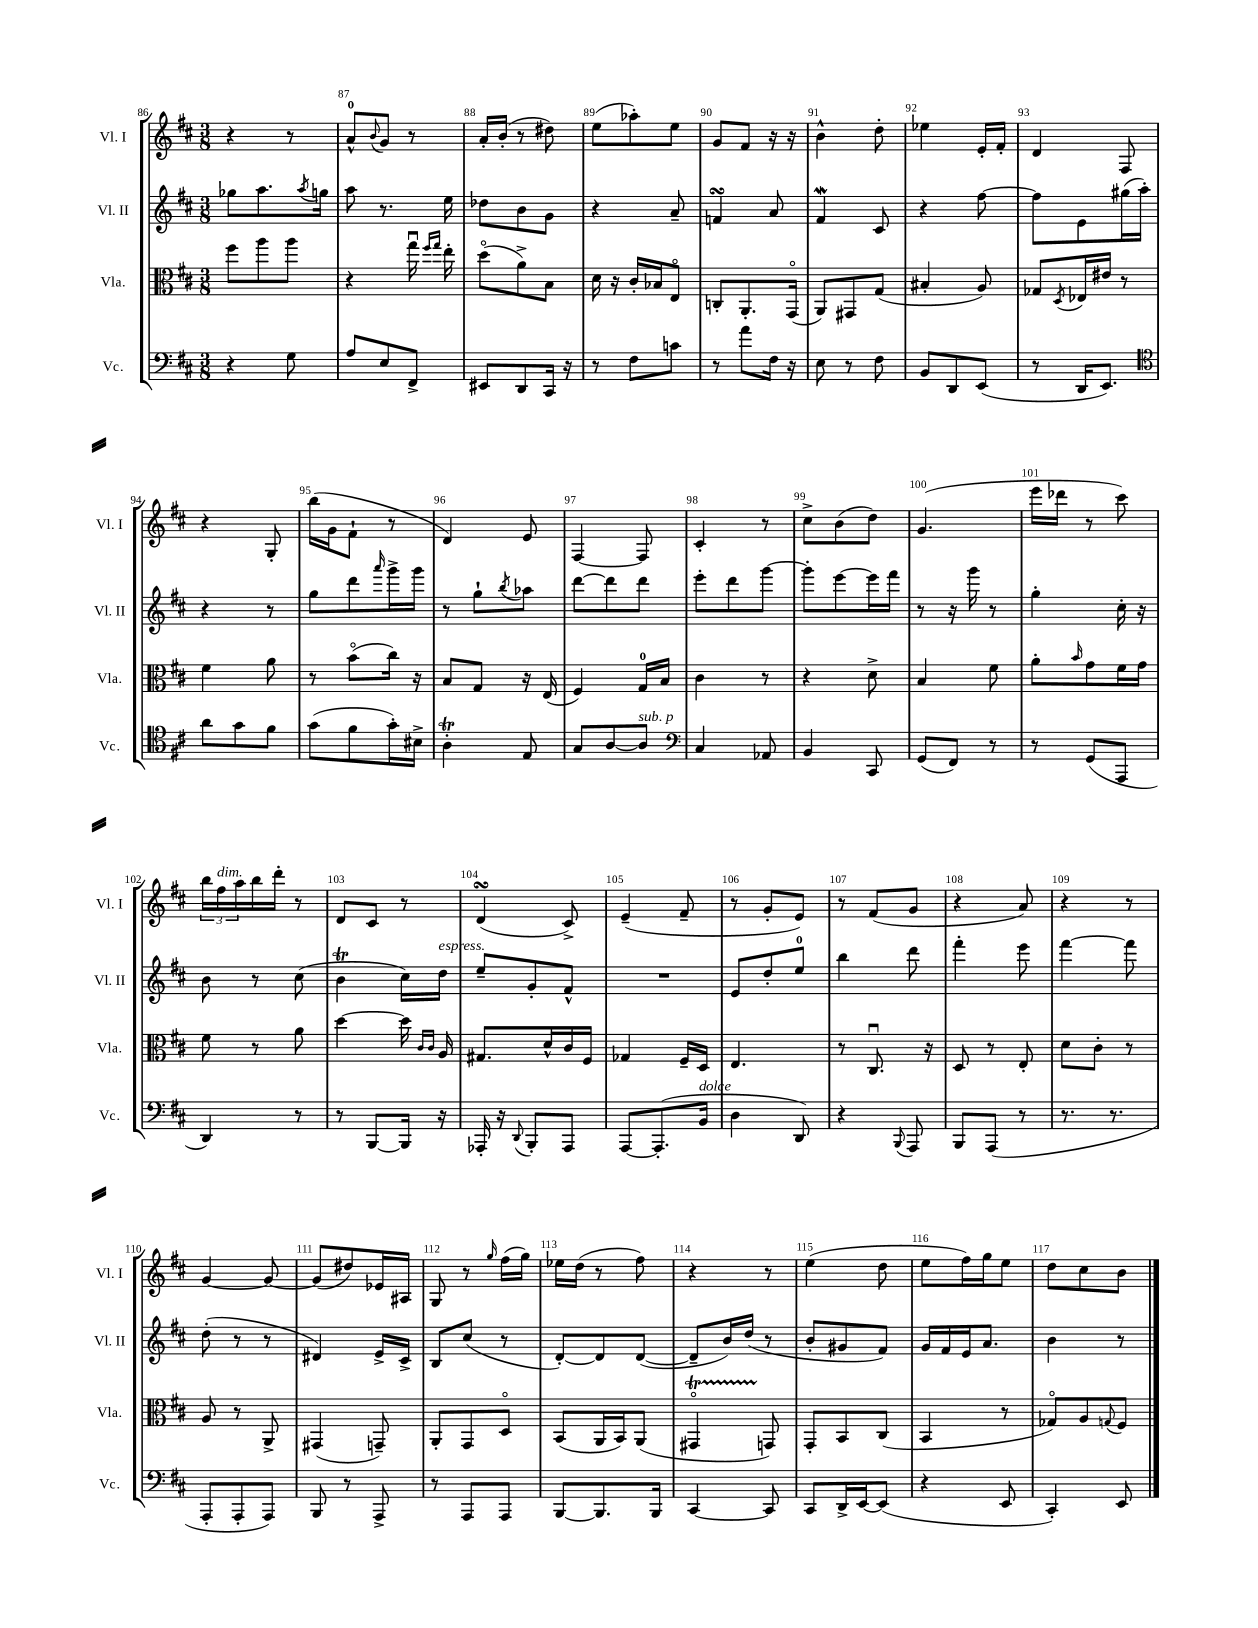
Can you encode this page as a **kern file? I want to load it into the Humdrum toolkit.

**kern	**kern	**kern	**kern
*staff4	*staff3	*staff2	*staff1
*clefF4	*clefC3	*clefG2	*clefG2
*k[f#c#]	*k[f#c#]	*k[f#c#]	*k[f#c#]
*M3/8	*M3/8	*M3/8	*M3/8
4r	8ff#	8gg-	4r
.	8aa	8.aa	.
8G	8aa	.	8r
.	.	8qaa	.
.	.	16gg	.
=	=	=	=
8A	4r	8aa	8a^^
.	.	.	8qqb
8E	.	8.r	8g
8FF#^	16ggu	.	8r
.	16qqff#	.	.
.	16qqgg	.	.
.	16ee'	16ee	.
=	=	=	=
8EE#	(8ddo	8dd-	16a'
.	.	.	(16b'
8DD	8a^)	8b	8r
16CC#	8B	8g	8dd#)
16r	.	.	.
=	=	=	=
8r	16d	4r	(8ee
.	16r	.	.
8F#	16c#'	.	8aa-')
.	16B-	.	.
8c	8Eo	8a~	8ee
=	=	=	=
8r	8C'	4f	8g
8a	8.AA'	.	8f#
16F#	.	8a	16r
16r	(16GGo	.	16r
=	=	=	=
8E	8AA)	4f#	4b^^
8r	8GG#	.	.
8F#	(8G	8c#	8dd'
=	=	=	=
8BB	4B#'	4r	4ee-
8DD	.	.	.
(8EE	8A)	[8ff#	16e'
.	.	.	16f#'
=	=	=	=
8r	8G-	8ff#]	4d
.	8qD	.	.
16DD	16E-	8e	.
8.EE)	16e#	.	.
.	8r	(16gg#	8F#
.	.	16aa')	.
=	=	=	=
*clefC4	*	*	*
8a	4f#	4r	4r
8g	.	.	.
8f#	8a	8r	8G'
=	=	=	=
(8g	8r	8gg	(16bb
.	.	.	16g
8f#	(8bo	8ddd	8f#`
.	.	16qqaaa	.
16g')	16cc#)	16ggg^	8r
16B#^	16r	16ggg	.
=	=	=	=
4A'	8B	8r	4d)
.	8G	8gg`	.
.	.	8qbb	.
8E	16r	8aa-	8e
.	(16E	.	.
=	=	=	=
8G	4F#)	[8ddd	[4F#
[8A	.	8ddd]	.
8A]	16G	8ddd	8F#]
.	16B	.	.
=	=	=	=
*clefF4	*	*	*
4C#	4c#	8eee'	4c#'
.	.	8ddd	.
8AA-	8r	[8ggg	8r
=	=	=	=
4BB	4r	8ggg']	8cc#^
.	.	[8eee	(8b
8CC#	8d^	16eee]	8dd)
.	.	16fff#	.
=	=	=	=
(8GG	4B	8r	(4.g
8FF#)	.	16r	.
.	.	16ggg	.
8r	8f#	8r	.
=	=	=	=
8r	8a'	4gg'	16eee
.	.	.	16ddd-
.	16qqb	.	.
(8GG	8g	.	8r
8AAA	16f#	16cc#'	8ccc#)
.	16g	16r	.
=	=	=	=
4DD)	8f#	8b	24bb
.	.	.	24ff#
.	.	.	24aa
.	8r	8r	16bb
.	.	.	16ddd'
8r	8a	(8cc#	8r
=	=	=	=
8r	[4dd	4b	8d
[8BBB	.	.	8c#
16BBB]	16dd]	16cc#)	8r
.	16qqc#	.	.
.	16qqc#	.	.
16r	16A	16dd	.
=	=	=	=
16AAA-'	8.G#	8ee~	(4d
16r	.	.	.
8qqDD	.	.	.
8BBB'	.	8g'	.
.	16d^^	.	.
8AAA-	16c#	8f#^^	8c#^)
.	16F#	.	.
=	=	=	=
[8AAA	4G-	4.r	(4e~
(8.AAA']	.	.	.
.	16F#~	.	8f#~
16BB	16D	.	.
=	=	=	=
4D	4.E	8e	8r
.	.	8dd'	8g'
8DD)	.	8ee	8e)
=	=	=	=
4r	8r	4bb	8r
.	8.C#u	.	(8f#
8qqBBB	.	.	.
8AAA	.	8ddd	8g
.	16r	.	.
=	=	=	=
8BBB	8D	4fff#'	4r
(8AAA	8r	.	.
8r	8E'	8eee	8a)
=	=	=	=
8.r	8d	[4fff#	4r
.	8c#'	.	.
8.r	.	.	.
.	8r	8fff#]	8r
=	=	=	=
8AAA'	8A	(8dd'	[4g
8AAA'	8r	8r	.
8AAA)	8AA^	8r	8g_
=	=	=	=
8BBB	(4GG#	4d#)	(8g]
8r	.	.	8dd#)
8AAA^	8GG~)	16e^	16e-
.	.	16c#^	16A#
=	=	=	=
8r	8AA'	8B	8G
8AAA	8GG	(8cc#	8r
.	.	.	16qqgg
8AAA	8Do	8r	(16ff#
.	.	.	16gg)
=	=	=	=
[8BBB	(8BB	[8d')	16ee-
.	.	.	(16dd
8.BBB]	16AA	8d]	8r
.	16BB)	.	.
.	(8AA	([8d	8ff#)
16BBB	.	.	.
=	=	=	=
[4CC#	4GG#o	8d~]	4r
.	.	16b)	.
.	.	(16dd	.
8CC#]	8GG)	8r	8r
=	=	=	=
8CC#	8GG'	8b'	(4ee
16DD^	8BB	8g#	.
[16EE	.	.	.
(8EE]	(8C#	8f#)	8dd
=	=	=	=
4r	4BB	16g	8ee
.	.	16f#	.
.	.	16e	16ff#)
.	.	8.a	16gg
8EE	8r	.	8ee
=	=	=	=
4CC#')	8G-o)	4b	8dd
.	8A	.	8cc#
.	8qqG	.	.
8EE	8F#	8r	8b
==	==	==	==
*-	*-	*-	*-
